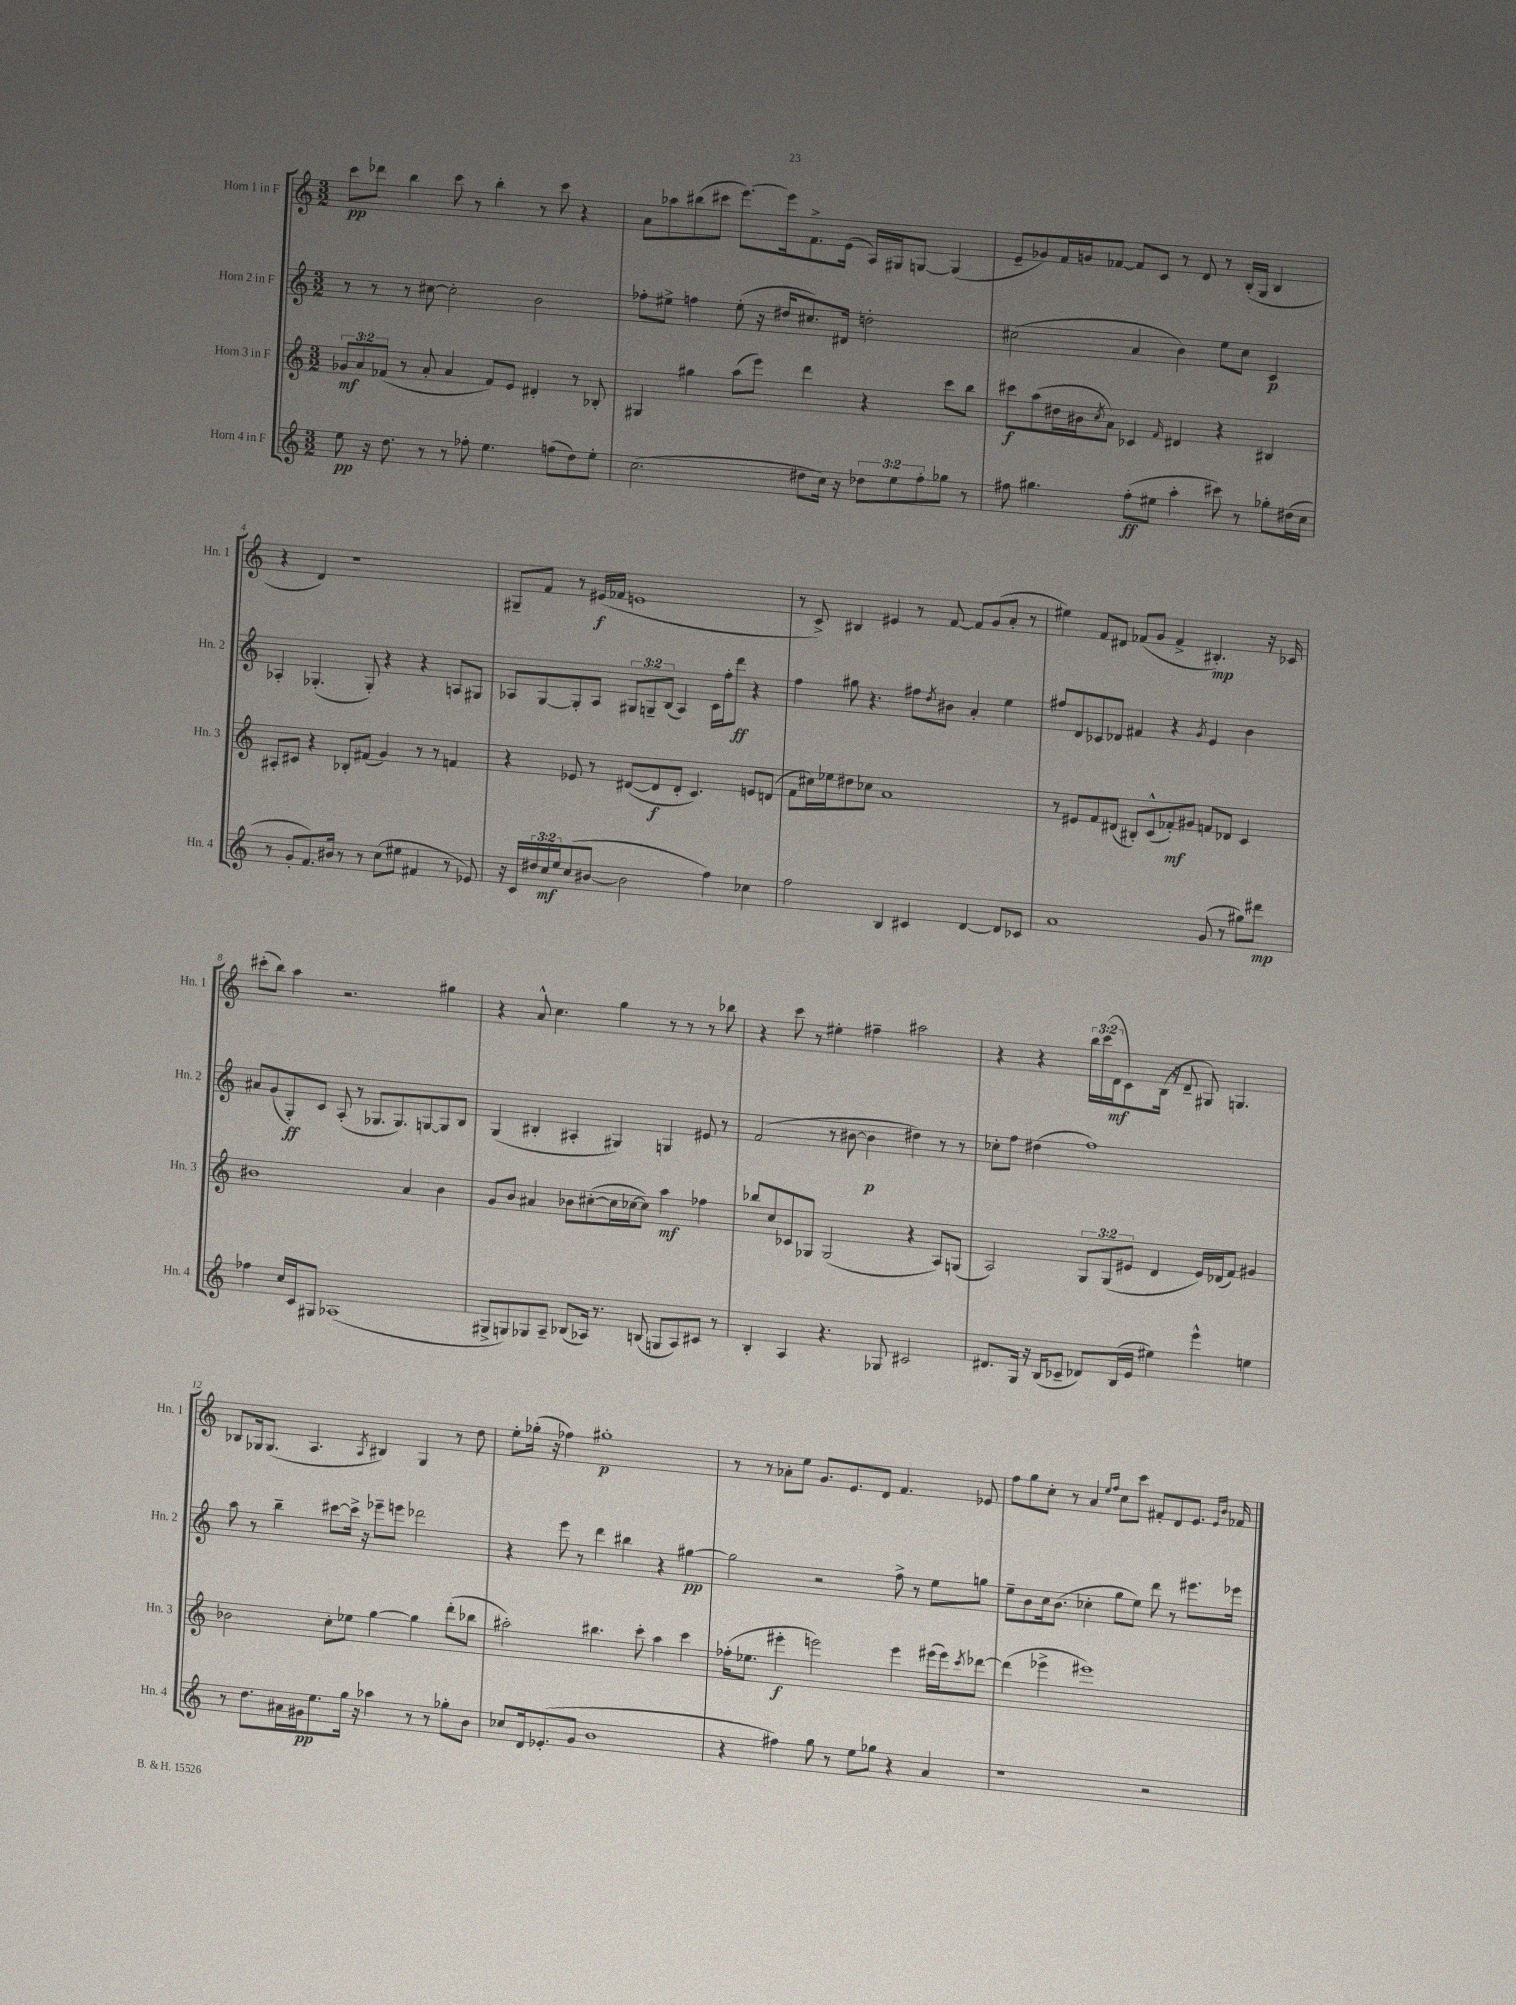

**kern	**kern	**kern	**kern
*staff4	*staff3	*staff2	*staff1
*clefG2	*clefG2	*clefG2	*clefG2
*k[]	*k[]	*k[]	*k[]
*M3/2	*M3/2	*M3/2	*M3/2
8ee	12g-	8r	8ccc
.	12a	.	.
16r	.	8r	8ddd-
.	(12f-	.	.
8.dd	.	.	.
.	8r	8r	4bb
8r	8a'	[8cc#	.
8r	4a	2cc#']	8ccc
8ff-'	.	.	8r
4.ee	8f-)	.	4bb'
.	8e	.	.
.	4d#'	2b	8r
(8ff	.	.	8ccc
8dd)	8r	.	4r
8ee'	8B-'	.	.
=	=	=	=
(2.cc	4G#	8ff-'	8a
.	.	8ee#^	8aa-
.	4gg#	4ff	(8bb#
.	.	.	8ccc#
.	(8aa	(8ee#'	[8.eee)
.	8eee)	16r	.
.	.	16dd#	16eee]
8dd#	4ddd	8.cc#)	8.f^
16cc)	.	.	.
16r	.	16d#	(16e
12dd-	4r	2dd'	16A)
.	.	.	16G#
12ee	.	.	.
.	.	.	[8G
12ff'	.	.	.
8gg-	8ccc	.	(4G]
8r	8bb	.	.
=	=	=	=
8ff#	8ccc#	(2cc#	8e~
4.gg#	(8aa	.	8g-)
.	16dd#	.	16f
.	16b#	.	16g
.	8qcc	.	.
.	8a)	.	[8f-
(8ff#'	4c-	4a	8f-]
8ee#	.	.	8c
.	16qqf	.	.
4aa'	4d#	4b)	8r
.	.	.	8d
8ccc#)	4r	8ee	8r
8r	.	8cc#	(16B'
.	.	.	16G
8gg-'	4B#	4c	4B
(16dd#	.	.	.
16cc	.	.	.
=	=	=	=
8r	8A#'	4A-'	4r
8g'	8c#	.	.
8.f)	4r	(4.G-'	4d)
16b#	.	.	.
8r	8B-'	.	1r
8r	(8f#	8G-')	.
(8cc	4g)	4r	.
8ee#	.	.	.
4f#	8r	4r	.
.	8r	.	.
8r	4f	8A	.
8e-)	.	8G#	.
=	=	=	=
16r	4r	8A-	8G#~
16c	.	.	.
24dd#	.	[8G	8f
24cc	.	.	.
24ee	.	.	.
(8cc	8e-	8G']	8r
[8b#	8r	8A-	(16e#
.	.	.	16f-
2b#]	([8d#	12G#	1e
.	.	12G~	.
.	8d#]	.	.
.	.	(12B	.
.	8d#'	4A-)	.
.	4.c)	.	.
4ff)	.	16c	.
.	.	16ff'	.
.	.	8ddd	.
4cc-	8e	4r	.
.	(8d	.	.
=	=	=	=
2ff	8f	4ff	8r
.	16cc#)	.	8c^)
.	16ee-	.	.
.	8dd#	8gg#	4B#
.	8cc-	4.r	.
4B	1a	.	4e#
4c#	.	8ff#	8r
.	.	8qdd	.
.	.	8b#	[8f
[4d	.	4a'	8f]
.	.	.	(8g
8d]	.	4ee	8a'
8c-	.	.	8r
=	=	=	=
1a	8r	8ff#	4ee#)
.	8e#	8d	.
.	8f	8c-	8f
.	(8d#	8d-	8d#
.	8B#')	4f#	(8f-
.	(8c^^	.	8g
.	8f-')	4r	4f-^
.	8g#	.	.
.	.	8qg	.
(8g	8f	4e	4.B#')
8r	8d-	.	.
8gg#)	4c	4b	.
8ddd#	.	.	16r
.	.	.	16c-
=	=	=	=
4ff-	1b#	8a#	(8ccc#'
.	.	(8g	8bb)
16cc	.	8G')	4aa
16c	.	.	.
8G#	.	8c	.
(1A-	.	(8A'	2.r
.	.	8r	.
.	.	8.G-	.
.	.	8.G-)	.
.	4a	.	.
.	.	[8G	.
.	4b#	8G]	4gg#
.	.	8B	.
=	=	=	=
8G#^	8g	(4G	4r
8G)	8b	.	.
8G-	4a#	4B#'	8a^^
8A~	.	.	4.cc
(8B-	8b-	4A#'	.
16A-)	([8cc#'	.	.
8.r	.	.	.
.	16cc#]	4G#)	4gg
.	[16cc-	.	.
(8B	8cc-])	.	.
8G	4aa	4G	8r
8A-)	.	.	8r
8c#	4ff-	8e#	8r
8r	.	8r	8bb-
=	=	=	=
4B'	8bb-	(2f	4r
.	8cc	.	.
4A	8c-	.	8ccc
.	8G-	.	8r
4.r	(2G-	8r	4ee#'
.	.	[8b#	.
.	.	4b#]	4ff#~
8G-	.	.	.
2c#	4r	4dd#)	2aa#
.	8A)	8r	.
.	(8G	8r	.
=	=	=	=
8.d#	2A)	8cc-'	4r
.	.	8ff	.
16G	.	.	.
16r	.	(4dd#	4r
(16B	.	.	.
8c-~	.	.	.
8d-)	12G	1ff)	24bb
.	.	.	(24ccc
.	(12G	.	24d
(16B	.	.	8c)
.	12e#	.	.
16e	.	.	.
4ee#)	4d	.	(16B
.	.	.	16r
.	.	.	8d~
4eee^^	16e#)	.	8G#)
.	(16d-	.	.
.	8f)	.	4.G
4ee	4g#	.	.
=	=	=	=
8r	2b-	8aa	8B-
8.dd	.	8r	16G-
.	.	.	(8.G-
.	.	4bb~	.
16a#	.	.	.
16g#	.	.	4.A
8.ee	.	.	.
.	8cc'	[8ccc#	.
16gg	8ee-	16ccc#^]	.
16r	.	16r	.
.	.	.	8qA
4aa-	[4gg	8eee-~	4B#)
.	.	8eee	.
8r	4gg]	2ddd-	4G-
8r	.	.	.
8gg-'	(8ddd'	.	8r
8b	8bb-	.	8dd
=	=	=	=
8cc-	2aa#')	4r	8ee'
16d	.	.	(16gg-'
(8.e-'	.	.	16r
.	.	8eee	4ff-)
8g	.	8r	.
1b	4.bb#	4ddd	1gg#'
.	.	4bb#	.
.	8ccc'	.	.
.	4aa#	4r	.
.	4ccc	[4gg#	.
=	=	=	=
4r	(16ff-'	2gg#]	8r
.	8.ee-	.	.
.	.	.	8r
4ff#)	4eee#'	.	8a-'
.	.	.	8ee
8gg	2eee)	2r	8.g
8r	.	.	.
.	.	.	8.e
8ee	.	.	.
8gg-	.	.	8d
4r	4eee	8ff^	4.f
.	.	8r	.
4a	(16eee#	8ee	.
.	16eee#)	.	.
.	8qccc	.	.
.	[8ddd-	8gg	8e-
=	=	=	=
1r	(4ddd-]	8ee~	8ff
.	.	8b	8gg
.	4eee-^	16cc	8cc'
.	.	(8.b	.
.	.	.	8r
.	1eee#)	4cc-'	4a
.	.	.	16qqee
.	.	.	16qqff
.	.	8gg	8cc
.	.	8ee)	8ccc
2r	.	8ddd	8f#'
.	.	8r	8d
.	.	8.eee#	8.e
.	.	.	16qqe
.	.	.	16qqb
.	.	16eee-	16f-
==	==	==	==
*-	*-	*-	*-
